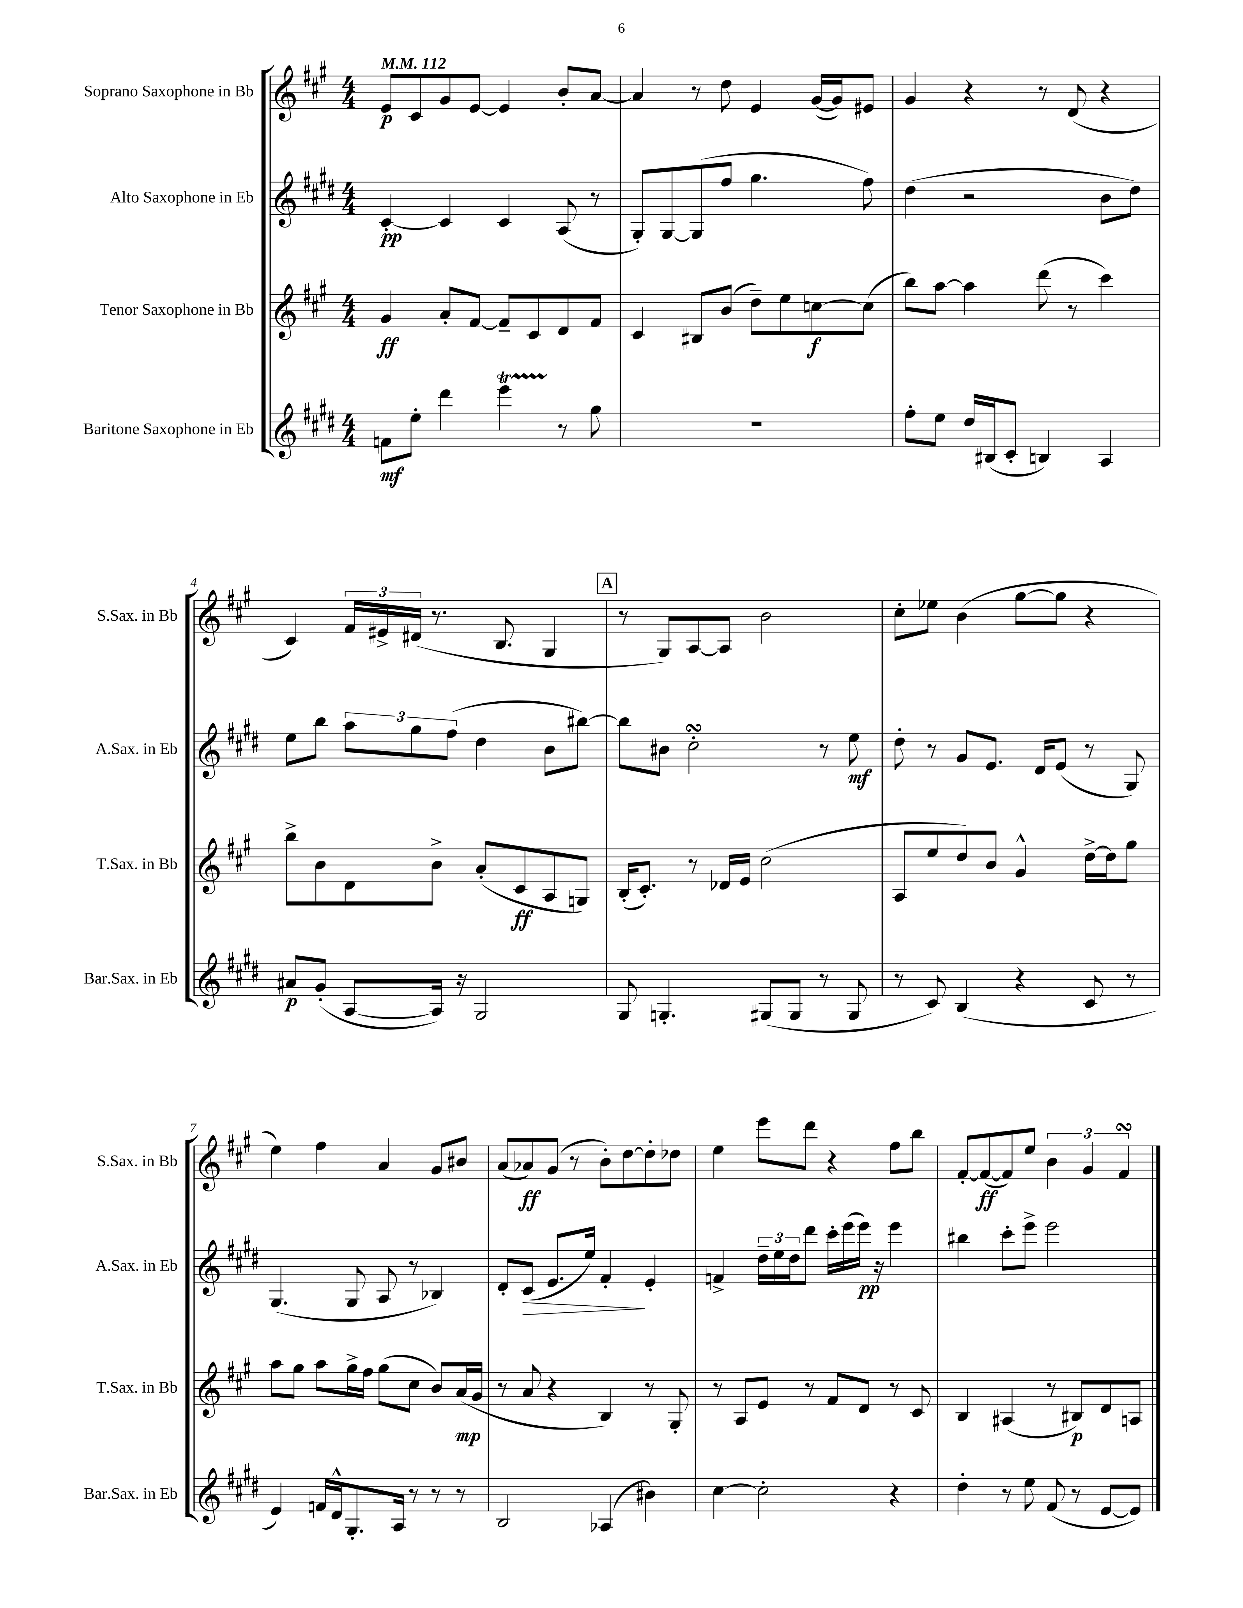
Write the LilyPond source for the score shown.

<<
\new StaffGroup <<
\new Staff = "s0" \with { instrumentName = "Soprano Saxophone in Bb" shortInstrumentName = "S.Sax. in Bb" } {
    \clef treble \key a \major \numericTimeSignature \time 4/4 \tempo 4 = 112
    e'8\p cis'8 gis'8 e'8~ e'4 b'8-. a'8~ |
    a'4 r8 d''8 e'4 gis'16~( gis'16) eis'8 |
    gis'4 r4 r8 d'8( r4 |
    cis'4) \tuplet 3/2 { fis'16 eis'16-> dis'16( } r8. b8. gis4 |
    \mark \markup { \box "A" } r8 gis8) a8~ a8 b'2 |
    cis''8-. ees''8 b'4( gis''8~ gis''8 r4 |
    e''4) fis''4 a'4 gis'8 bis'8 |
    a'8( aes'8\ff) gis'8( r8 b'8-.) d''8~ d''8-. des''8 |
    e''4 e'''8 d'''8 r4 fis''8 b''8 |
    fis'8~-. fis'8~\ff( fis'8) e''8 \tuplet 3/2 { b'4 gis'4 fis'4\turn } \bar "|." |
}
\new Staff = "s1" \with { instrumentName = "Alto Saxophone in Eb" shortInstrumentName = "A.Sax. in Eb" } {
    \clef treble \key e \major \numericTimeSignature \time 4/4
    cis'4~-.\pp cis'4 cis'4 a8( r8 |
    gis8-.) gis8~ gis8( fis''8 gis''4. fis''8) |
    dis''4( r2 b'8 dis''8) |
    e''8 b''8 \tuplet 3/2 { a''8 gis''8 fis''8( } dis''4 b'8 bis''8~) |
    \mark \markup { \box "A" } bis''8 bis'8 cis''2-.\turn r8 e''8\mf |
    dis''8-. r8 gis'8 e'8. dis'16 e'8( r8 gis8) |
    gis4.( gis8 a8 r8 bes4) |
    dis'8-. cis'8\>( e'8. e''16) fis'4-.\! e'4-. |
    f'4-> \tuplet 3/2 { dis''16-- e''16 dis''16 } dis'''8 cis'''16-. e'''16( e'''16\pp) r16 e'''4 |
    bis''4 cis'''8-. e'''8-> e'''2 \bar "|." |
}
\new Staff = "s2" \with { instrumentName = "Tenor Saxophone in Bb" shortInstrumentName = "T.Sax. in Bb" } {
    \clef treble \key a \major \numericTimeSignature \time 4/4
    gis'4\ff a'8-. fis'8~ fis'8-- cis'8 d'8 fis'8 |
    cis'4 bis8 b'8( d''8--) e''8 c''8~\f c''8( |
    b''8) a''8~ a''4 d'''8( r8 cis'''4) |
    b''8-> b'8 d'8 b'8-> a'8-.( cis'8\ff a8 g8) |
    \mark \markup { \box "A" } b16-.( cis'8.-.) r8 des'16 e'16 cis''2( |
    a8 e''8 d''8) b'8 gis'4-^ d''16~-> d''16 gis''8 |
    a''8 gis''8 a''8 gis''16-> fis''16 gis''8( cis''8 b'8) a'16\mp( gis'16 |
    r8 a'8 r4 b4) r8 gis8-. |
    r8 a8 e'8 r8 fis'8 d'8 r8 cis'8 |
    b4 ais4( r8 bis8\p) d'8 a8 \bar "|." |
}
\new Staff = "s3" \with { instrumentName = "Baritone Saxophone in Eb" shortInstrumentName = "Bar.Sax. in Eb" } {
    \clef treble \key e \major \numericTimeSignature \time 4/4
    f'8\mf e''8-. dis'''4 e'''4\startTrillSpan r8\stopTrillSpan gis''8 |
    r1 |
    fis''8-. e''8 dis''16 bis16( cis'8-. b4) a4 |
    ais'8\p gis'8-.( a8~ a16) r16 gis2 |
    \mark \markup { \box "A" } gis8 g4.-. gis8( gis8 r8 gis8 |
    r8 cis'8) b4( r4 cis'8 r8 |
    e'4) f'16 dis'16-^ gis8.-. a16 r8 r8 r8 |
    b2 aes4( bis'4) |
    cis''4~ cis''2-. r4 |
    dis''4-. r8 e''8 fis'8( r8 e'8~ e'8) \bar "|." |
}
>>
>>
